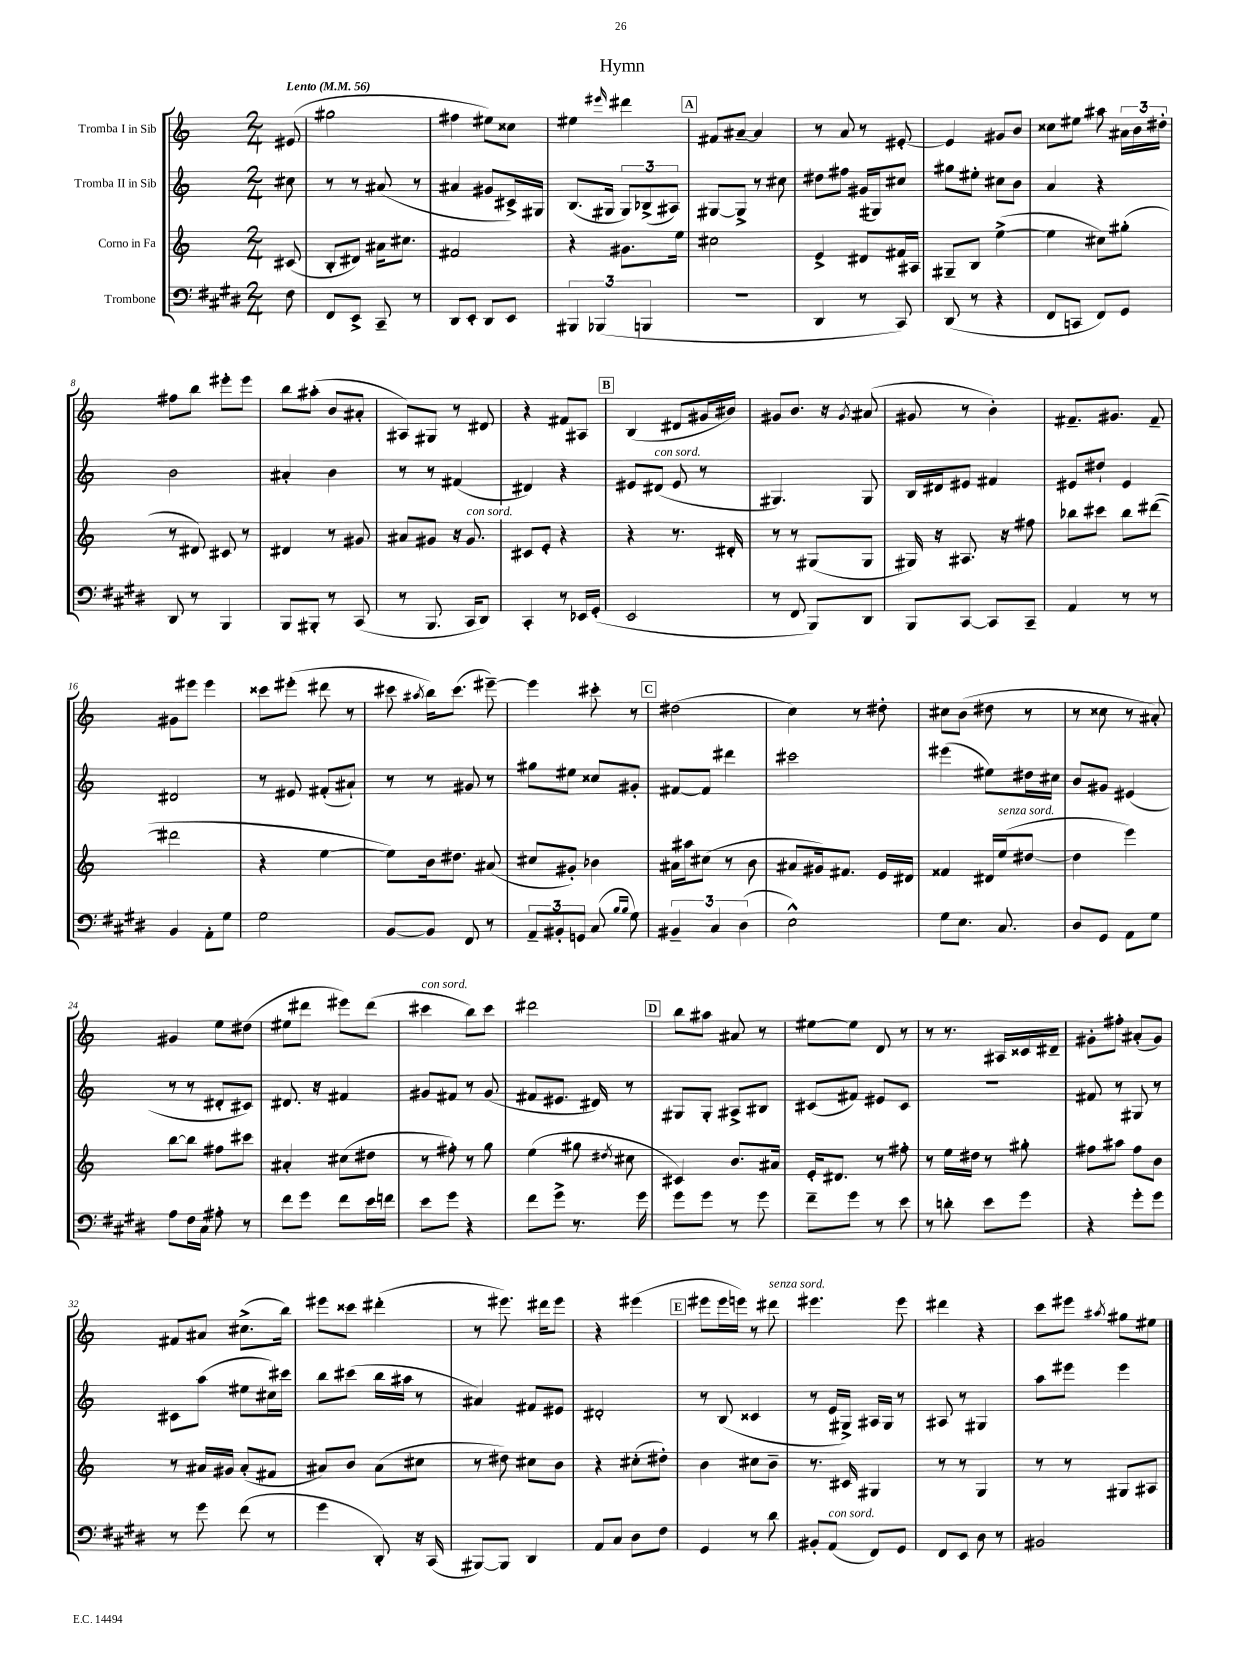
\header { title = "Hymn" }
<<
\new StaffGroup <<
\new Staff = "s0" \with { instrumentName = "Tromba I in Sib" } {
    \clef treble \key c \major \numericTimeSignature \time 2/4 \partial 8 \tempo "Lento" 4 = 56
    \autoBeamOff eis'8( |
    gis''2 |
    fis''4 eis''8[) cisis''8] |
    eis''4 \grace { eis'''16 } dis'''4 |
    \mark \markup { \box "A" } fis'8[ ais'8]~-- ais'4 |
    r8 a'8 r8 eis'8~-. |
    eis'4 gis'8[ b'8] |
    cisis''8[ eis''8] ais''8 \tuplet 3/2 { ais'16[ b'16 dis''16]-. } |
    fis''8[ b''8] eis'''8[-. eis'''8] |
    b''8[ ais''8]-.( b'8[ ais'8]-. |
    ais8[) gis8] r8 dis'8 |
    r4 fis'8[ ais8] |
    \mark \markup { \box "B" } b4( dis'8[ gis'16 bis'16]) |
    gis'8[ b'8.] r16 \acciaccatura { gis'8 } ais'8( |
    gis'8 r8 b'4-.) |
    fis'8.[-- gis'8.] fis'8-- |
    gis'8[ eis'''8] eis'''4 |
    cisis'''8[ eis'''8]-.( dis'''8 r8 |
    cis'''8 \acciaccatura { ais''8 } b''16[) cis'''8.]( eis'''8~--) |
    eis'''4 cis'''8-. r8 |
    \mark \markup { \box "C" } dis''2( |
    c''4) r8 dis''8-. |
    cis''8[ b'8]( dis''8 r8 |
    r8 cisis''8 r8 ais'8-.) |
    gis'4 e''8[ dis''8]( |
    eis''8[ dis'''8] eis'''8[) dis'''8]( |
    cis'''4^\markup { \italic "con sord." } b''8[) cis'''8] |
    dis'''2 |
    \mark \markup { \box "D" } b''8[ ais''8] ais'8 r8 |
    eis''8[~ eis''8] d'8 r8 |
    r8 r8. ais16[ cisis'16 dis'16]-- |
    gis'8[-. fis''8]-. ais'8[-.( gis'8]) |
    fis'8[ ais'8] cis''8.[->( b''16]) |
    eis'''8[ cisis'''8] dis'''4-.( |
    r8 eis'''8.) dis'''16[ eis'''8] |
    r4 eis'''4( |
    \mark \markup { \box "E" } eis'''8[ eis'''16 e'''16]) r8 dis'''8^\markup { \italic "senza sord." } |
    eis'''4. eis'''8 |
    dis'''4 r4 |
    c'''8[ eis'''8] \acciaccatura { ais''8 } gis''8[ eis''8] \bar "|." |
}
\new Staff = "s1" \with { instrumentName = "Tromba II in Sib" } {
    \clef treble \key c \major \numericTimeSignature \time 2/4 \partial 8
    \autoBeamOff cis''8 |
    r8 r8 ais'8( r8 |
    ais'4 gis'8[ cis'16->) gis16] |
    b8.[( gis16] \tuplet 3/2 { gis8[) bes8->( ais8]) } |
    \mark \markup { \box "A" } gis8[~ gis8]-> r8 cis''8 |
    dis''8[ fis''8] gis'16[( gis16) cis''8] |
    gis''8[ eis''8]-. cis''8[ b'8] |
    a'4 r4 |
    b'2 |
    ais'4-. b'4 |
    r8 r8 fis'4( |
    dis'4) r4 |
    \mark \markup { \box "B" } eis'8[ dis'8]^\markup { \italic "con sord." }( eis'8 r8 |
    gis4.) gis8 |
    b16[ dis'16 eis'8] fis'4 |
    eis'8[ dis''8]-! eis'4 |
    dis'2 |
    r8 eis'8 fis'8[-.( ais'8]-!) |
    r8 r8 gis'8 r8 |
    gis''8[ eis''8] cisis''8[ gis'8]-. |
    \mark \markup { \box "C" } fis'8[~ fis'8] dis'''4 |
    cis'''2 |
    eis'''4( eis''8[) dis''16 cis''16] |
    b'8[ gis'8] eis'4( |
    r8 r8 dis'8[-. cis'8]) |
    dis'8. r16 fis'4 |
    gis'8[ fis'8] r8 gis'8( |
    fis'8[ eis'8.] dis'16) r8 |
    \mark \markup { \box "D" } gis8[ gis8]-. ais8[-> bis8] |
    cis'8[( fis'8]) eis'8[ cis'8] |
    r2 |
    fis'8 r8 gis8 r8 |
    cis'8[ a''8]( eis''8[ cis''16) cis'''16] |
    b''8[ cis'''8]( b''16[ ais''16] r8 |
    ais'4) fis'8[ eis'8] |
    dis'2-. |
    \mark \markup { \box "E" } r8 b8( cisis'4 |
    r8 e'16[ gis16]->) ais16[ gis16] r8 |
    ais8 r8 gis4 |
    a''8[ eis'''8] eis'''4 \bar "|." |
}
\new Staff = "s2" \with { instrumentName = "Corno in Fa" } {
    \clef treble \key c \major \numericTimeSignature \time 2/4 \partial 8
    \autoBeamOff cis'8( |
    b8[-. dis'8]) ais'16[ cis''8.] |
    fis'2 |
    r4 gis'8.[ e''16] |
    \mark \markup { \box "A" } cis''2 |
    e'4-> dis'8[ fis'16 ais16] |
    gis8[-- b8] e''4~->( |
    e''4 cis''8[) gis''8]-.( |
    r8 dis'8) cis'8 r8 |
    dis'4 r8 gis'8 |
    ais'8[ gis'8] r16 gis'8.^\markup { \italic "con sord." } |
    cis'8[ e'8]-. r4 |
    \mark \markup { \box "B" } r4 r8. dis'16-. |
    r8 r8 gis8[( gis8] |
    gis16) r16 ais8. r16 fis''8 |
    bes''8[ cis'''8] bes''8[ dis'''8]~( |
    dis'''2 |
    r4 e''4~ |
    e''8[) b'16 dis''8.] ais'8( |
    cis''8[ gis'8]-.) bes'4 |
    \mark \markup { \box "C" } ais'16[ ais''16 cis''8]( r8 b'8 |
    ais'8[ gis'16) fis'8.] e'16[ dis'16] |
    fisis'4 dis'16[ e''16^\markup { \italic "senza sord." }( dis''8]~ |
    dis''4 e'''4) |
    b''8[~ b''8] fis''8[ cis'''8] |
    ais'4-. cis''8[( dis''8] |
    r8 fis''8-.) r8 g''8 |
    e''4( gis''8 \acciaccatura { dis''8 } cis''8 |
    \mark \markup { \box "D" } cis'4) b'8.[ ais'16] |
    e'16[-. dis'8.] r8 fis''8-. |
    r8 e''16[ dis''16] r8 gis''8-. |
    fis''8[ ais''8] fis''8[ b'8] |
    r8 ais'16[ gis'16] ais'8[-.( fis'8] |
    ais'8[) b'8] ais'8[( cis''8] |
    r8 dis''8) cis''8[ b'8] |
    r4 cis''8[-.( dis''8]-.) |
    \mark \markup { \box "E" } b'4 cis''8[ b'8]-- |
    r8. cis'16 gis4 |
    r8 r8 g4 |
    r8 r8 gis8[ ais8] \bar "|." |
}
\new Staff = "s3" \with { instrumentName = "Trombone" } {
    \clef bass \key e \major \numericTimeSignature \time 2/4 \partial 8
    \autoBeamOff fis8 |
    fis,8[ e,8]-> cis,8-- r8 |
    dis,8[ e,8]-. dis,8[ e,8] |
    \tuplet 3/2 { bis,,4 bes,,4( b,,4 } |
    \mark \markup { \box "A" } r2 |
    dis,4 r8 cis,8) |
    dis,8( r8 r4 |
    fis,8[ c,8] fis,8[) gis,8] |
    dis,8 r8 b,,4 |
    b,,8[ bis,,8]-. r8 cis,8( |
    r8 b,,8. cis,16[ dis,8]) |
    cis,4-. r8 ees,16[ gis,16]-.( |
    \mark \markup { \box "B" } e,2 |
    r8 fis,8 b,,8[) dis,8] |
    b,,8[ cis,8]~ cis,8[ cis,8]-- |
    a,4 r8 r8 |
    b,4 a,8[-. gis8] |
    gis2 |
    b,8[~ b,8] fis,8 r8 |
    \tuplet 3/2 { a,8[-- bis,8-. g,8] } cis8( \grace { b16[ b16] } gis8) |
    \mark \markup { \box "C" } \tuplet 3/2 { bis,4-- cis4 dis4( } |
    e2-^) |
    gis8[ e8.] cis8. |
    dis8[ gis,8] a,8[ gis8] |
    a8[ fis16 cis16] ais8-. r8 |
    fis'8[ gis'8] fis'8[ e'16 f'16] |
    e'8[ gis'8] r4 |
    fis'8[ gis'8]-> r8. gis'16 |
    \mark \markup { \box "D" } gis'8[ gis'8] r8 gis'8 |
    fis'8[-- gis'8] r8 e'8 |
    r8 d'8-. e'8[ gis'8] |
    r4 gis'8[-. gis'8] |
    r8 gis'8 fis'8( r8 |
    gis'4 dis,8-.) r16 cis,16( |
    bis,,8[~) bis,,8] dis,4 |
    a,8[ cis8] dis8[ fis8] |
    \mark \markup { \box "E" } gis,4 r8 dis'8 |
    bis,8[-. a,8]^\markup { \italic "con sord." }( fis,8[) gis,8] |
    fis,8[ e,8] dis8 r8 |
    bis,2 \bar "|." |
}
>>
>>
